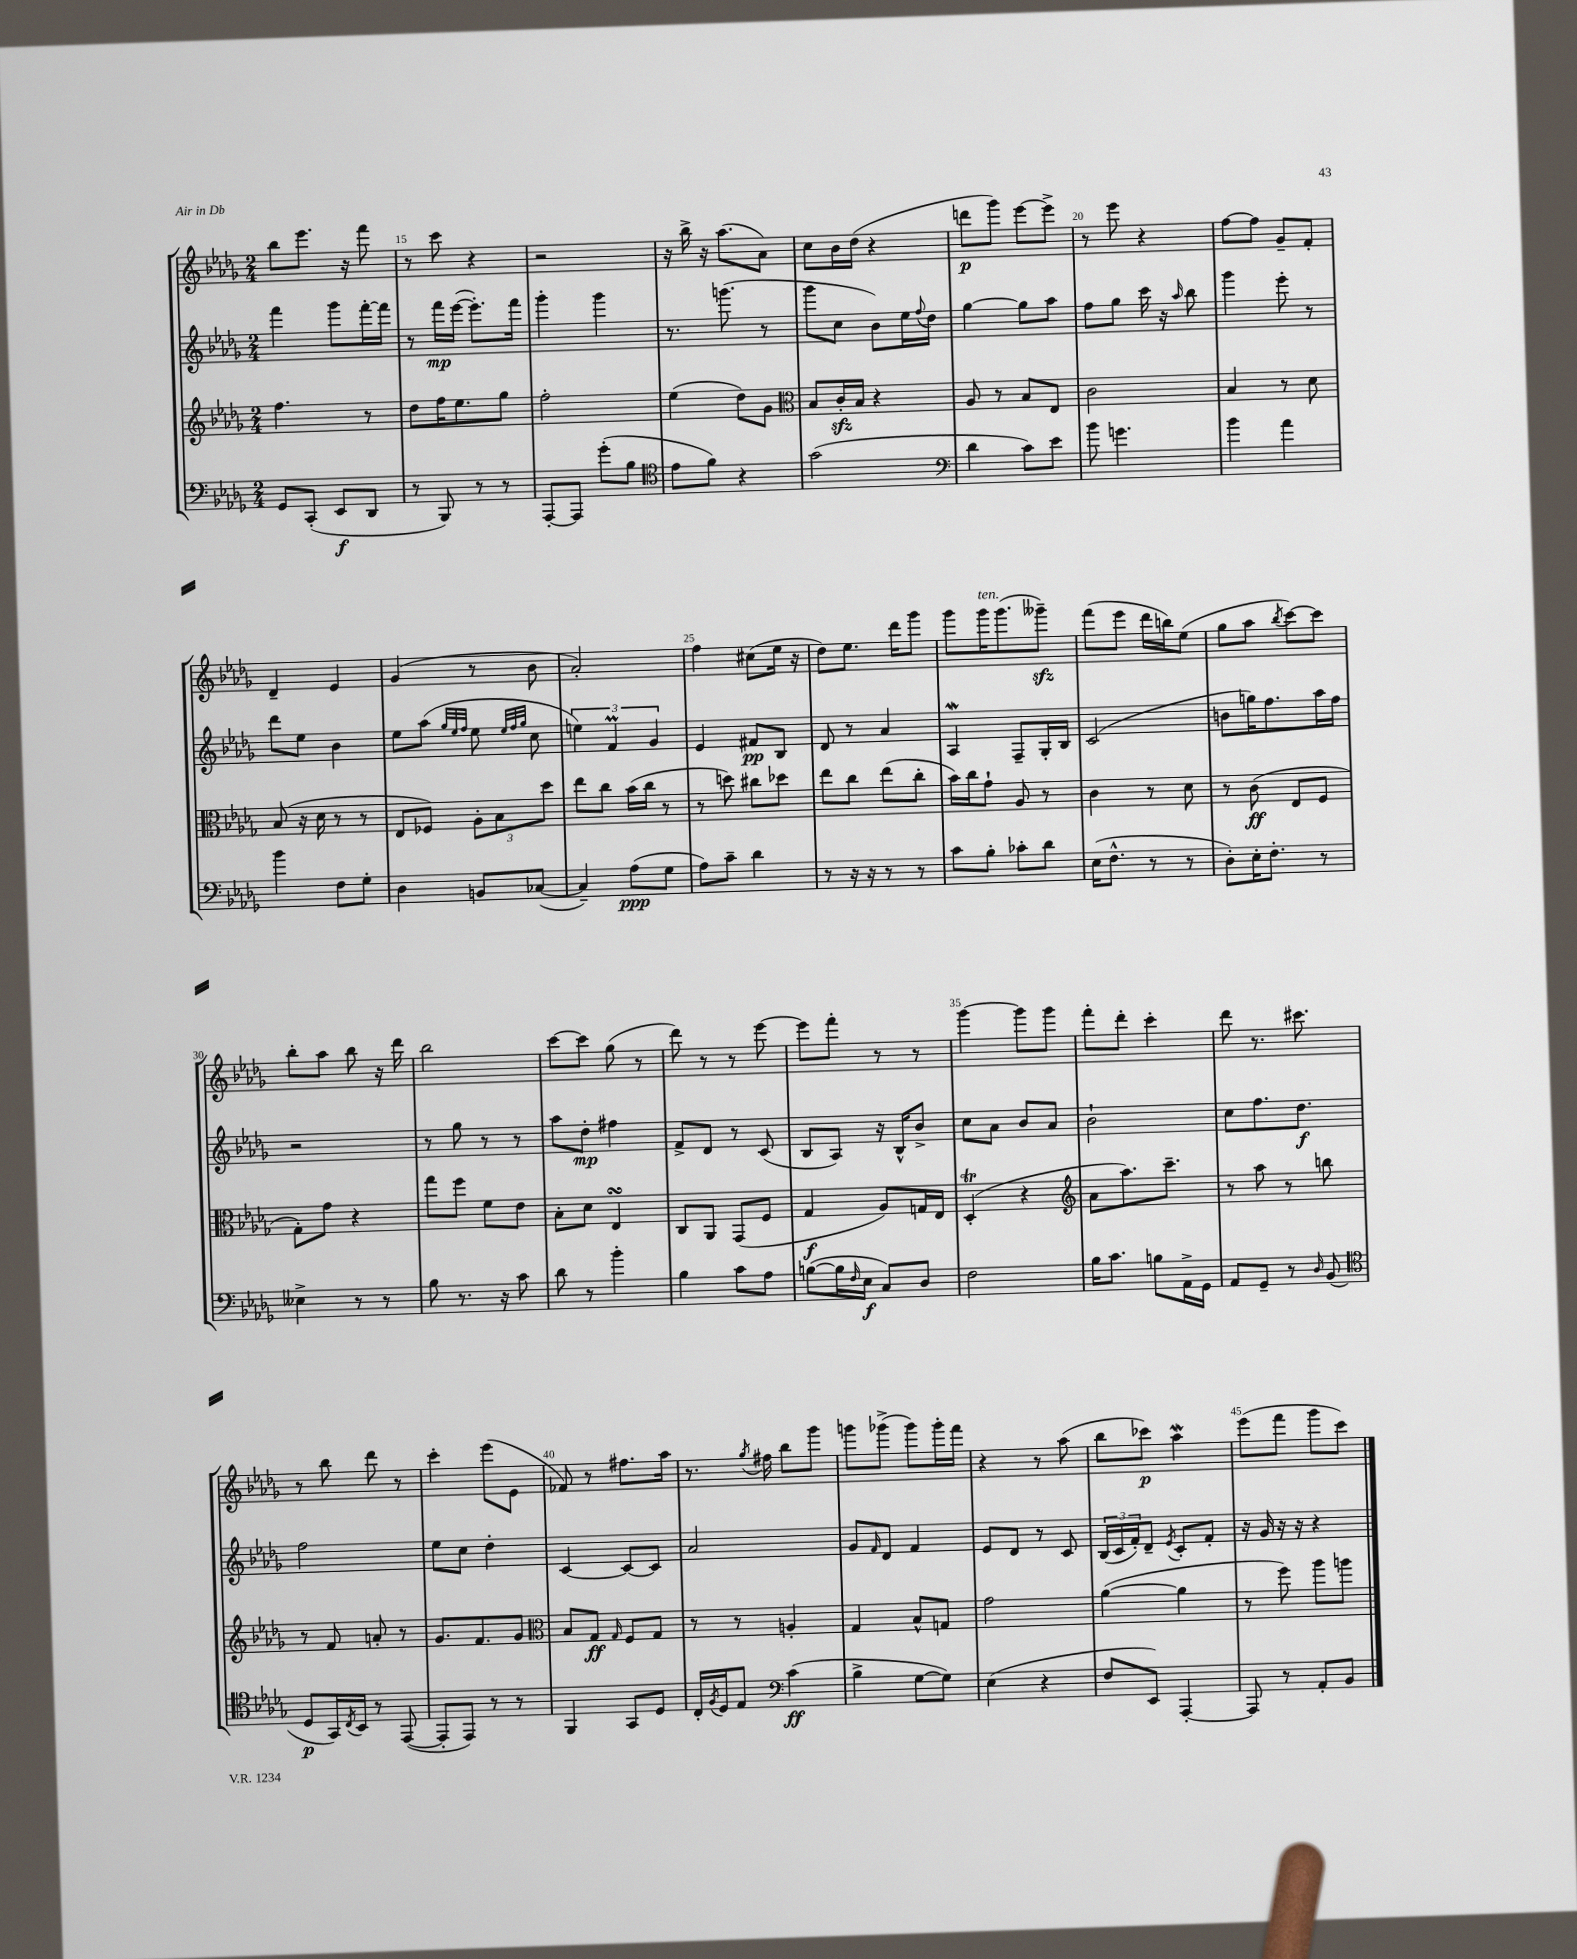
<<
\new StaffGroup <<
\new Staff = "s0" {
    \clef treble \key des \major \numericTimeSignature \time 2/4
    bes''8 ees'''8. r16 f'''8 |
    r8 c'''8 r4 |
    r2 |
    r16 bes''16-> r16 aes''8.( aes'8) |
    c''8 bes'16 des''16( r4 |
    d'''8\p ges'''8) ees'''8~ ees'''8-> |
    r8 ees'''8 r4 |
    f''8~ f''8 ges'8-- f'8-. |
    des'4-- ees'4 |
    ges'4( r8 bes'8 |
    aes'2-.) |
    f''4 cis''8( ees''16 r16 |
    des''8) ees''8. des'''16 ges'''8 |
    ges'''8 ges'''16^\markup { \italic "ten." } ges'''8.( geses'''8--\sfz) |
    f'''8( ees'''8 des'''16 b''16) ees''8( |
    ges''8 aes''8 \acciaccatura { bes''8 } c'''8~) c'''8 |
    bes''8-. aes''8 bes''8 r16 des'''16 |
    bes''2 |
    c'''8~ c'''8 ges''8( r8 |
    des'''8) r8 r8 ees'''8~ |
    ees'''8 f'''8-. r8 r8 |
    ges'''4~ ges'''8 ges'''8 |
    f'''8-. des'''8-. c'''4-. |
    des'''8 r8. cis'''8. |
    r8 bes''8 des'''8 r8 |
    c'''4-. ees'''8( ees'8 |
    fes'8) r8 fis''8. aes''16 |
    r8. \acciaccatura { ges''8 } fis''16 bes''8 ges'''8 |
    g'''8 ges'''8->( ges'''8) ges'''16-. f'''16 |
    r4 r8 aes''8( |
    bes''8 ces'''8\p) aes''4\mordent |
    ees'''8( f'''8 ges'''8 c'''8) \bar "|." |
}
\new Staff = "s1" {
    \clef treble \key des \major \numericTimeSignature \time 2/4
    f'''4 ges'''8 f'''16~-. f'''16 |
    r8 f'''16\mp ees'''16~( ees'''8.-.) f'''16 |
    ges'''4-. ges'''4 |
    r8. g'''8.( r8 |
    ges'''8 c''8 bes'8) ees''16 \appoggiatura { f''8 } des''16 |
    ges''4~ ges''8 aes''8 |
    f''8 ges''8 c'''16 r16 \grace { aes''16 } bes''8 |
    ges'''4 ees'''8-. r8 |
    des'''8 ees''8 bes'4 |
    ees''8 aes''8( \grace { ges''32 ees''32 f''32 } ees''8 \grace { ees''32 f''32 ges''32 } c''8 |
    \tuplet 3/2 { e''4) f'4\prall ges'4 } |
    ees'4 fis'8\pp bes8 |
    des'8 r8 aes'4 |
    aes4\mordent f8-- ges16-. bes16 |
    c'2( |
    b'8 g''16) f''8. aes''16 f''16 |
    r2 |
    r8 ges''8 r8 r8 |
    aes''8 des''8-.\mp fis''4 |
    f'8-> des'8 r8 c'8( |
    bes8 aes8) r16 bes16-^ bes'8-> |
    c''8 aes'8 bes'8 aes'8 |
    bes'2-! |
    c''8 f''8. des''8.\f |
    f''2 |
    ees''8 c''8 des''4-. |
    c'4~ c'8~ c'8 |
    aes'2 |
    ges'8 \grace { f'16 } des'8 f'4 |
    ees'8 des'8 r8 c'8 |
    \tuplet 3/2 { bes16( c'16 f'16-.) } des'8-- \acciaccatura { ees'8 } c'8-. f'8-. |
    r16 ges'16 r16 r16 r4 \bar "|." |
}
\new Staff = "s2" {
    \clef treble \key des \major \numericTimeSignature \time 2/4
    f''4. r8 |
    des''8 f''16 ees''8. ges''8 |
    f''2-. |
    ees''4( des''8) ges'8 |
    \clef alto bes8 c'16-.\sfz bes16 r4 |
    aes8 r8 bes8 ees8 |
    c'2 |
    bes4 r8 des'8 |
    bes8( r16 des'16 r8 r8 |
    ees8 fes8) \tuplet 3/2 { aes8-. bes8 des''8 } |
    ees''8 c''8 bes'16( c''16 r8 |
    r8 d''8) cis''8 des''8 |
    ees''8 c''8 ees''8( c''8-. |
    bes'16) c''16 ges'8-! aes8 r8 |
    c'4 r8 des'8 |
    r8 c'8\ff( ees8 f8 |
    ges8-.) ges'8 r4 |
    ges''8 f''8 f'8 ees'8 |
    bes8-. des'8 ees4\turn |
    c8 aes,8 ges,8( f8 |
    ges4\f aes8) g16 ees16 |
    des4-.\trill( r4 |
    \clef treble aes'8 aes''8.) c'''8.-- |
    r8 aes''8 r8 b''8 |
    r8 f'8 a'8-. r8 |
    ges'8. f'8. ges'8 |
    \clef alto bes8 ges8\ff \grace { ges16 } f8 ges8 |
    r8 r8 a4-. |
    ges4 bes8-^ g8 |
    ges'2 |
    aes'4~( aes'4 |
    r8 f''8) aes''8 a''8 \bar "|." |
}
\new Staff = "s3" {
    \clef bass \key des \major \numericTimeSignature \time 2/4
    ges,8 c,8-.( ees,8\f des,8 |
    r8 bes,,8) r8 r8 |
    aes,,8~-. aes,,8 ges'8-.( bes8 |
    \clef tenor ees'8 f'8) r4 |
    ges'2( |
    \clef bass des'4 c'8) ees'8 |
    bes'8 g'4. |
    bes'4 aes'4 |
    bes'4 f8 ges8-. |
    des4 b,8 ces8~( |
    ces4--) aes8\ppp( ges8 |
    aes8) c'8-- des'4 |
    r8 r16 r16 r8 r8 |
    c'8 bes8-. ces'8-. des'8 |
    ees16( f8.-^ r8 r8 |
    des8-.) ees16-. f8.-. r8 |
    eeses4-> r8 r8 |
    bes8 r8. r16 c'8 |
    des'8 r8 bes'4-. |
    bes4 c'8 aes8 |
    b8~( b16 \grace { f16 } ees16\f c8) des8 |
    f2 |
    bes16 c'8. b8 aes,16-> ges,16 |
    aes,8 ges,8-- r8 \grace { des16 } bes,8( |
    \clef tenor des8\p ges,16) \acciaccatura { c8 } bes,16 r8 ees,8~( |
    ees,8-. ees,8) r8 r8 |
    f,4 ges,8 des8 |
    c16-. \acciaccatura { f8 } des16 ees8 \clef bass c'4\ff( |
    bes4-> ges8~ ges8) |
    ees4( r4 |
    f8 ees,8) aes,,4~-. |
    aes,,8 r8 aes,8-. bes,8 \bar "|." |
}
>>
>>
\layout { \context { \Score currentBarNumber = #14 \override BarNumber.break-visibility = ##(#f #t #t) barNumberVisibility = #(every-nth-bar-number-visible 5) } }
